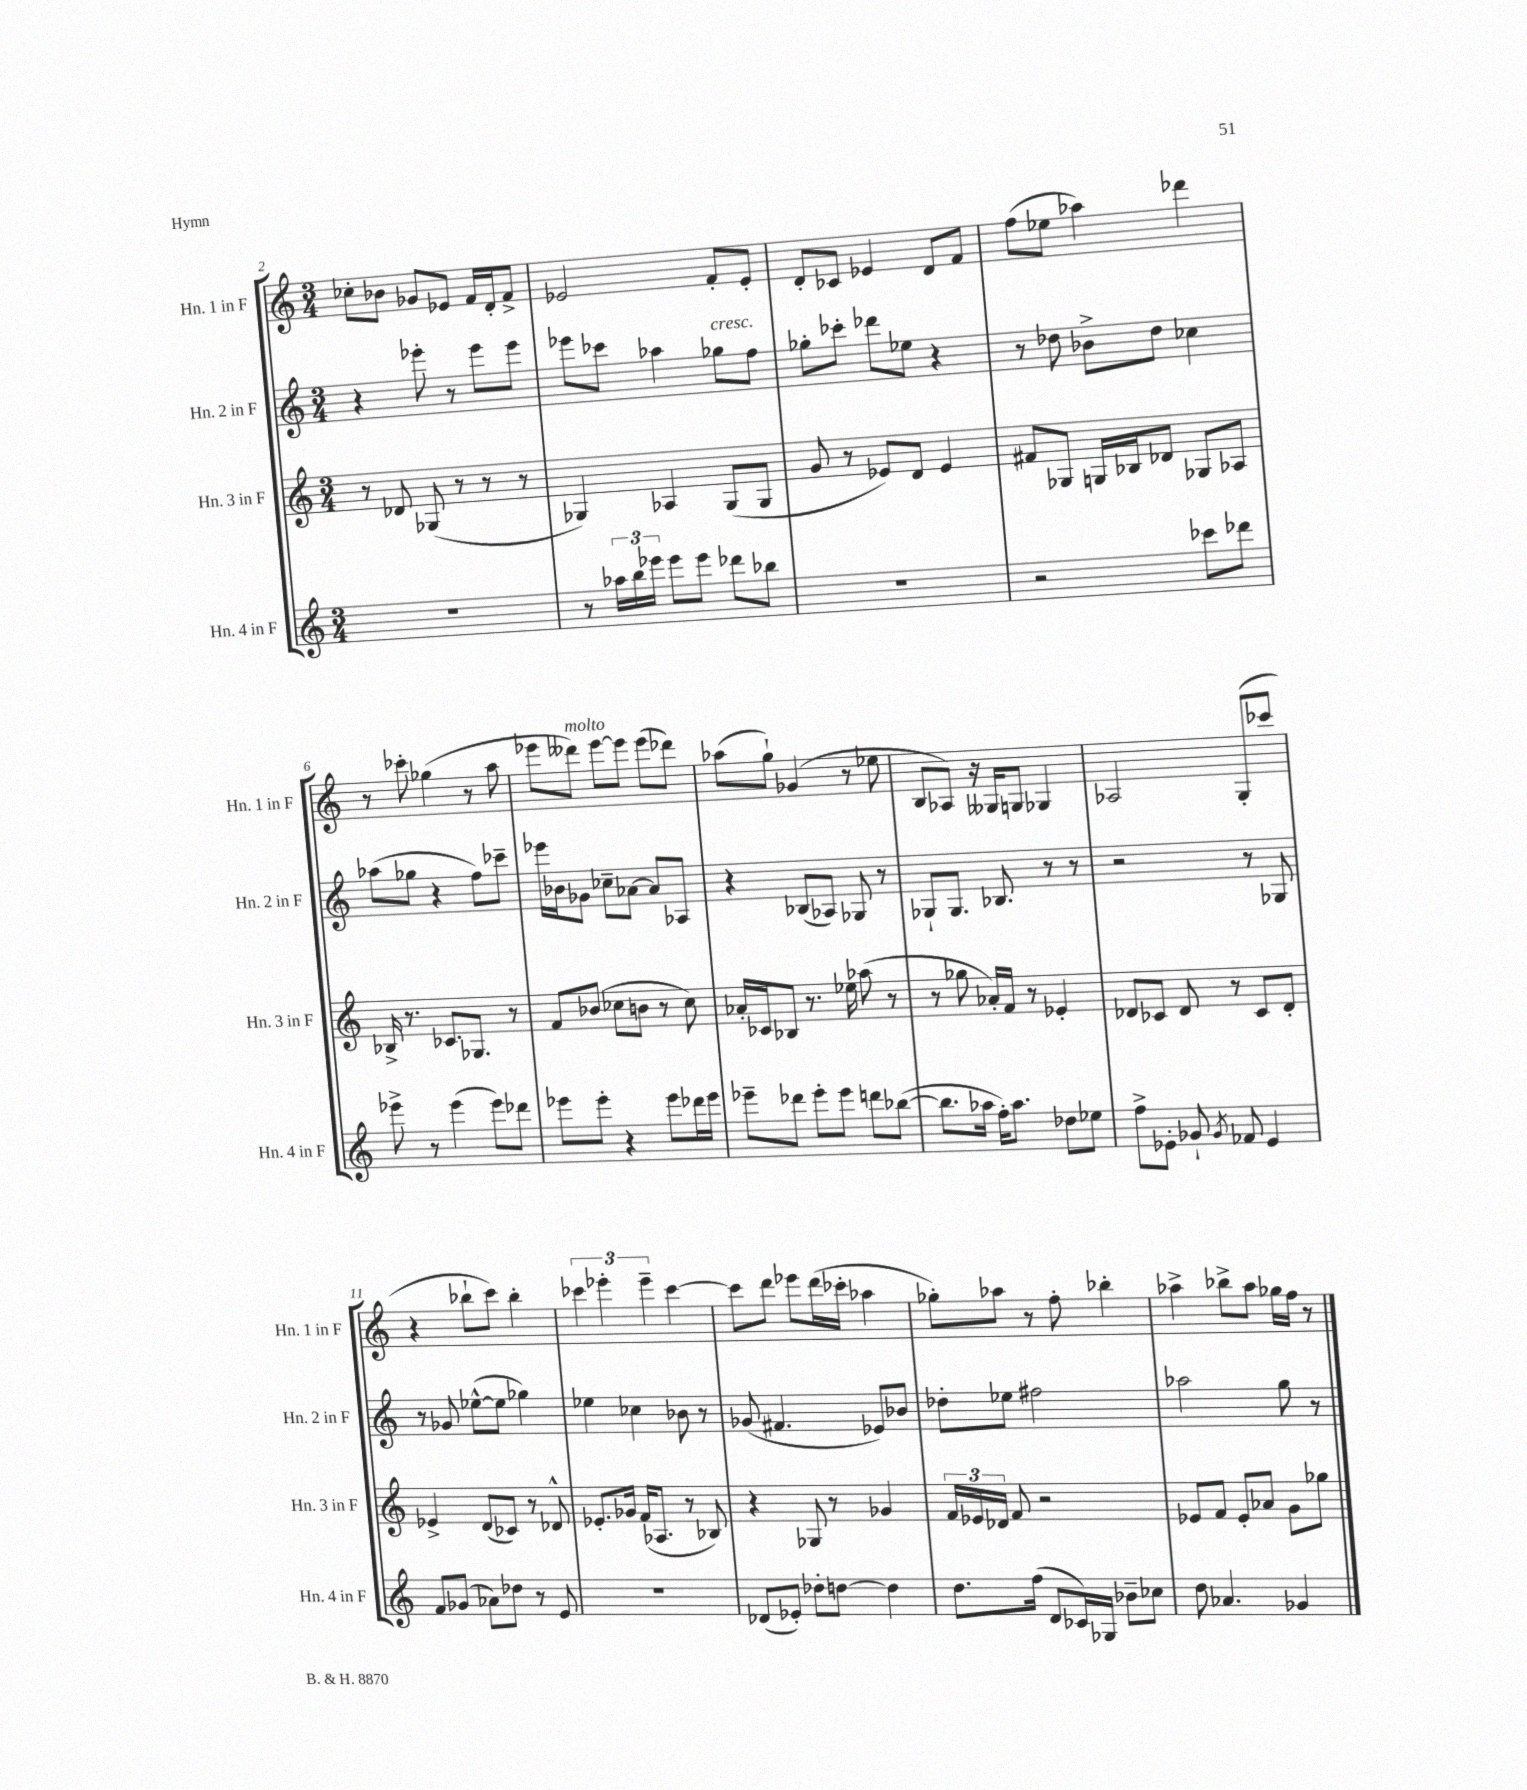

**kern	**kern	**kern	**kern
*part4	*part3	*part2	*part1
*staff4	*staff3	*staff2	*staff1
*I"Hn. 4 in F	*I"Hn. 3 in F	*I"Hn. 2 in F	*I"Hn. 1 in F
*I'Hn. 4 in F	*I'Hn. 3 in F	*I'Hn. 2 in F	*I'Hn. 1 in F
*clefG2	*clefG2	*clefG2	*clefG2
*k[]	*k[]	*k[]	*k[]
*M3/4	*M3/4	*M3/4	*M3/4
=2	=2	=2	=2
2.r	8r	4r	8cc-X'\L
.	8d-X/	.	8b-X\J
.	(8G-X/	8eee-X'\	8g-X/L
.	8r	8r	8e-X/J
.	8r	8eee-\L	16f/LL
.	.	.	16d'/J
.	8r	8eee-\J	8f^/J
=3	=3	=3	=3
8r	4G-X/)	8eee-X\L	2e-X/
24aa-X\LL	.	8ccc-X\J	.
24bb\	.	.	.
24eee-X\JJ	.	.	.
8eee-\L	4A-X/	4aa-X\	.
8eee-\J	.	.	.
!	!	!LO:TX:a:i:t=cresc.	!
8ddd-X\L	(8G-/L	8gg-X\L	8f'/L
8bb-X\J	8G-/J	8ff\J	8e-'/J
=4	=4	=4	=4
2.r	8g/	8gg-X'\L	8d'/L
.	8r	8ccc-X'\J	8c-X/J
.	8e-X/L)	8ddd-X\L	4e-X/
.	8d/J	8ee-X\J	.
.	4e-/	4r	8d/L
.	.	.	8f/J
=5	=5	=5	=5
2r	8f#X/L	8r	(8ff\L
.	8G-X/J	8dd-X\	8ee-X\J
.	16Gn/LL	8b-X^\L	4aa-X\)
.	16B-X/J	.	.
.	8d-X/J	8dd-\J	.
8ccc-X\L	8G-X/L	4cc-X\	4ddd-X\
8ddd-X\J	8A-X/J	.	.
!!LO:LB:g=z
=6	=6	=6	=6
8eee-X^\	16B-X^/	(8aa-X\L	8r
.	8.r	.	.
8r	.	8gg-X\J	8ccc-X'\
(4eee-\	8.c-X/L	4r	(4gg-X\
.	8.G-X/J	.	.
8eee-\L)	.	8ff\L)	8r
8ddd-X\J	8r	8ccc-X~\J	8aa\
=7	=7	=7	=7
8eee-X\L	8f/L	16eee-X\LL	8eee-X\L
.	.	16b-X\J	.
!	!	!	!LO:TX:a:i:t=molto
8eee-'\J	(8b-X/J	8g-X\J	8ddd--X\J)
4r	8cc-X\L	8cc-X~\L	[8eee-\L
.	8bn\J	[8a-X\J	8eee-\J]
8eee-\L	8r	8a-/L]	(8eee-\L
16ddd-X\L	8cc-\)	8A-X/J	8ddd-X\J)
16eee-\JJ	.	.	.
=8	=8	=8	=8
8eee-X~\L	16a-X'/LL	4r	(8aa-X\L
.	16c-X/J	.	.
8ddd-X\J	8B-X/J	.	8gg`\J)
8eee-'\L	8.r	(8B-X/L	(4g-X/
8eee-\J	.	8A-X/J)	.
.	16ee-X\	.	.
8dddn\L	(8aa-X\	8G-X/	8r
([8bb-X\J	8r	8r	8ee-X\
=9	=9	=9	=9
8.bb-\L]	8r	8G-X`/L	8B/L
.	8gg-X\	8.G-/J	8A-X/J)
16aa-X\Jk	.	.	.
16ff'\KL)	16a-X'/LL)	.	16r
8.aa-\J	16f/JJ	8.B-X/	16G--X/KL
.	8r	.	8Gn/J
8dd-X\L	4e-X'/	8r	4G-X/
8ee-X\J	.	8r	.
=10	=10	=10	=10
8ff^\L	8d-X/L	2r	2A-X/
8e-X'\J	8c-X/J	.	.
8g-X`/	8d-/	.	.
8qg-/	.	.	.
8f-X/	8r	.	.
4e-/	8c-/L	8r	(8G'/L
.	8d-'/J	8G-X/	8ccc-X/J
!!LO:LB:g=z
=11	=11	=11	=11
8f/L	4e-X^/	8r	4r
(8g-X/J	.	8g-X/	.
8a-X\L)	(8d/L	([8ee-X^^\L	8bb-X`\L
8dd-X\J	8c-X/J)	8ee-\J]	8ccc\J)
8r	8r	4gg-X\)	4bb-'\
8e/	8d-X^^/	.	.
=12	=12	=12	=12
2.r	8.e-X'/L	4ee-X\	6ccc-X\
.	.	.	6eee-X'\
.	16g-X/Jk	.	.
.	(16f/KL	4cc-X\	.
.	8.A-X/J	.	.
.	.	.	6eee-~\
.	8r	8b-X\	[4ccc-\
.	8B-X/)	8r	.
=13	=13	=13	=13
(8d-X/L	4r	(8g-X/	8ccc-\L]
8e-X'/J)	.	4.f#X/	8ddd\J
8dd-X'\L	8G-X/	.	8eee-X\L
[8ddn\J	8r	.	(16ddd\L
.	.	.	16ccc-X'\JJ
4dd\]	4g-X/	8e-X/L)	4aa-X\
.	.	8b-X/J	.
=14	=14	=14	=14
8.dd\L	24f/LL	8dd-X'\L	8gg-X'\L)
.	24e-X/	.	.
.	24d-X/JJ	.	.
.	8f/	8ee-X\J	8aa-X\J
(16ff\Jk	.	.	.
8d/L	2r	2ff#X\	8r
16c-X/L)	.	.	8ff'\
16G-X/JJ	.	.	.
8b-X~\L	.	.	4bb-X'\
8cc-X\J	.	.	.
=15	=15	=15	=15
8dd\	8e-X/L	2aa-X\	4aa-X^\
4.a-X/	8f/J	.	.
.	8e-'/L	.	8bb-X^\L
.	8a-X/J	.	8aa-\J
4g-X/	8g\L	8gg\	16gg-X\LL
.	.	.	16ff\JJ
.	8gg-X\J	8r	8r
==	==	==	==
*-	*-	*-	*-
